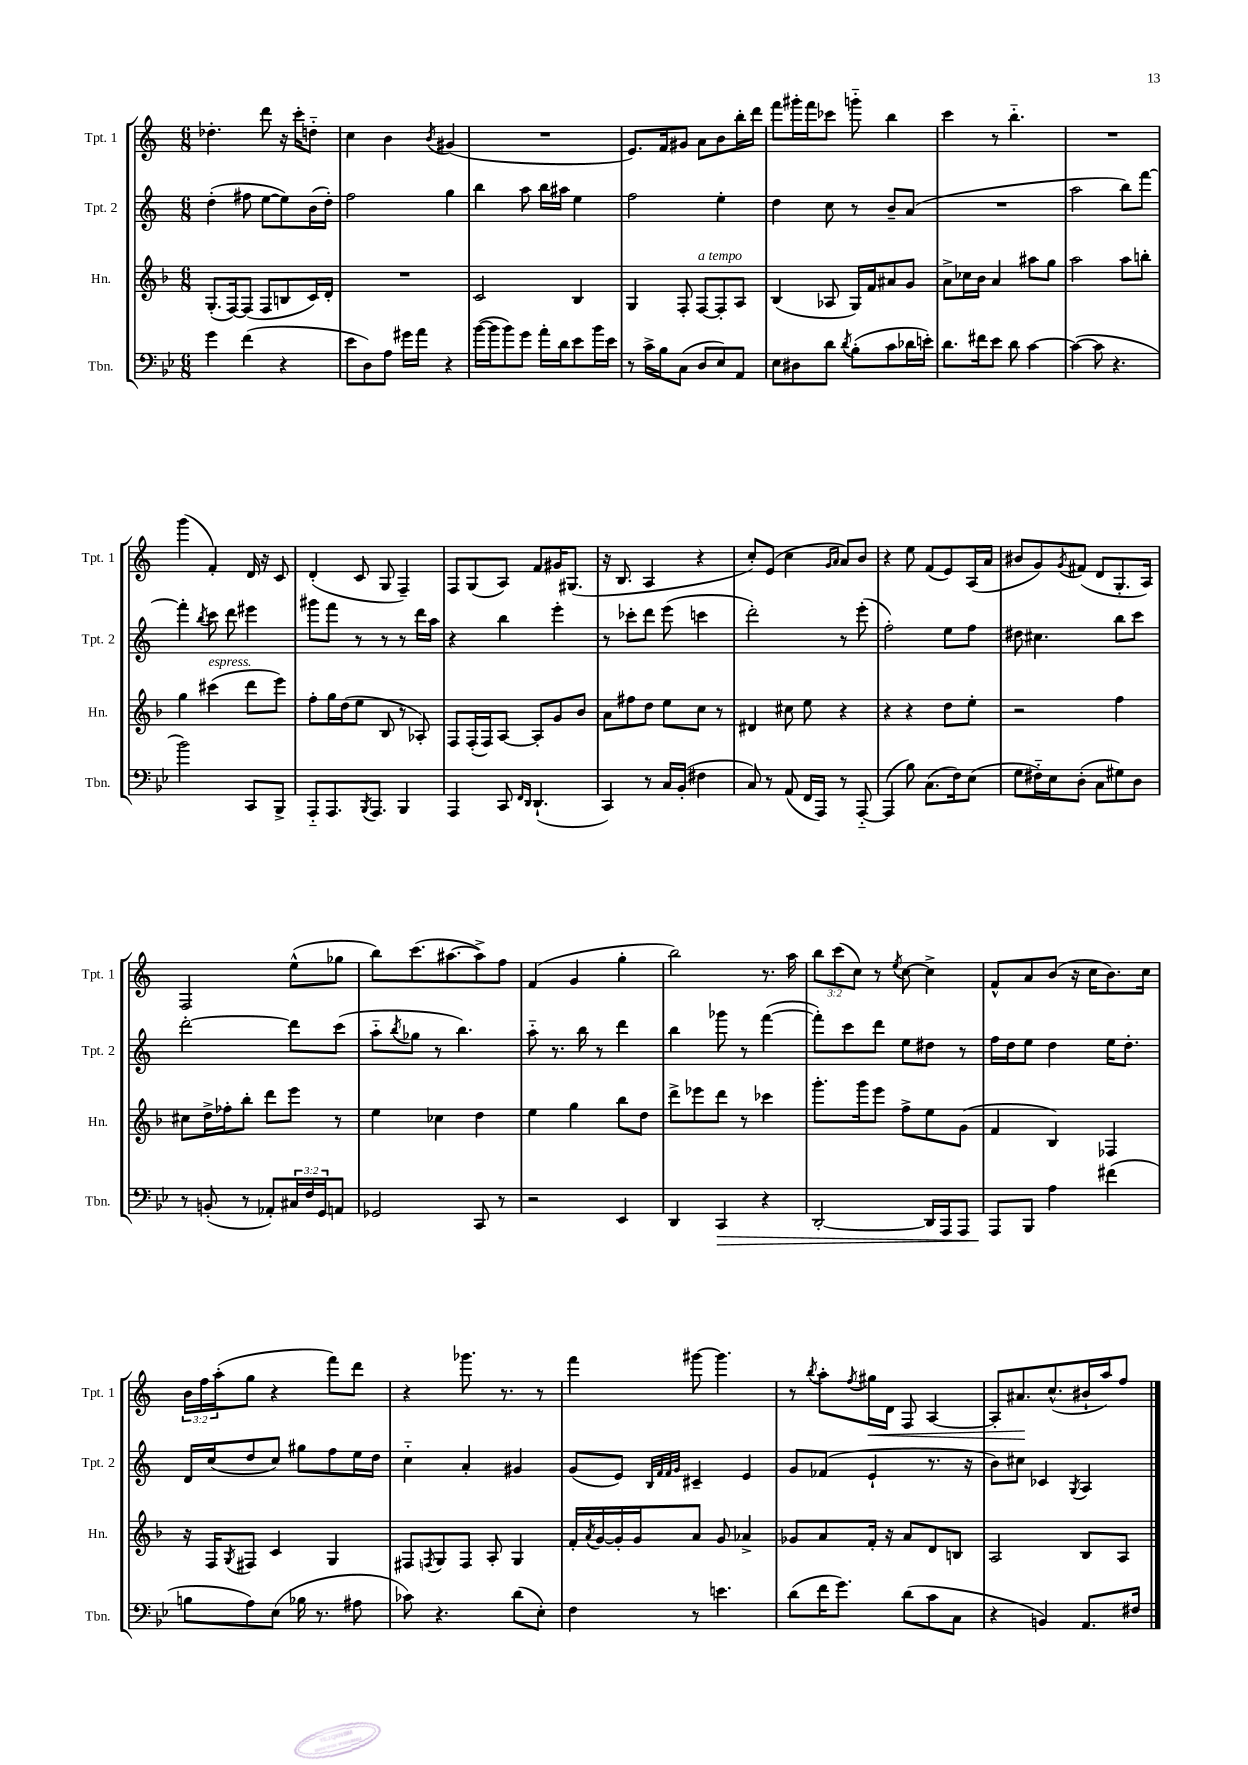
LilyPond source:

<<
\new StaffGroup <<
\new Staff = "s0" \with { instrumentName = "Tpt. 1" shortInstrumentName = "Tpt. 1" } {
    \clef treble \key c \major \numericTimeSignature \time 6/8 \override Staff.TupletNumber.text = #tuplet-number::calc-fraction-text
    des''4.-. d'''8 r16 c'''16-. d''8-_ |
    c''4 b'4 \acciaccatura { b'8 } gis'4( |
    R2. |
    e'8.) f'16 gis'8 a'8 b'8 b''16-. d'''16 |
    f'''8 gis'''16-. f'''16 ces'''8 g'''8-_ b''4 |
    c'''4 r8 b''4.-_ |
    R2. |
    g'''4( f'4-.) d'16 r16 c'8 |
    d'4-.( c'8 g8 f4--) |
    f8 g8( a8) f'8 gis'16 gis8.( |
    r16 b8. a4 r4 |
    c''8-.) e'8( c''4 \grace { g'16 a'16 } a'8) b'8 |
    r4 e''8 f'8( e'8) a16( a'16 |
    bis'8 g'8) \acciaccatura { g'8 } fis'8( d'8 g8.-. a16) |
    f2 e''8-^( ges''8 |
    b''8) c'''8.( ais''8.~ ais''8->) f''8 |
    f'4( g'4 g''4-. |
    b''2) r8. a''16 |
    \tuplet 3/2 { b''8 c'''8( c''8) } r8 \acciaccatura { e''8 } c''8~ c''4-> |
    f'8-^ a'8 b'8( r16 c''16 b'8.) c''16 |
    \tuplet 3/2 { b'16 f''16 a''16-.( } g''8 r4 f'''8) d'''8 |
    r4 ges'''8. r8. r8 |
    f'''4 gis'''8~ gis'''4. |
    r8 \acciaccatura { b''8 } a''8-. \acciaccatura { f''8 } gis''16\< d'16 f8 a4~ |
    a8-. ais'8.\! c''8.-^( bis'16-! a''16) f''8 \bar "|." |
}
\new Staff = "s1" \with { instrumentName = "Tpt. 2" shortInstrumentName = "Tpt. 2" } {
    \clef treble \key c \major \numericTimeSignature \time 6/8
    d''4-.( fis''8 e''8~ e''8) b'16( d''16-.) |
    f''2 g''4 |
    b''4 a''8 b''16 ais''16 e''4 |
    f''2 e''4-. |
    d''4 c''8 r8 b'8-- a'8( |
    R2. |
    a''2 b''8) f'''8~ |
    f'''4-. \acciaccatura { b''8 } c'''8 d'''8 eis'''4 |
    gis'''8 f'''8 r8 r8 r8 d'''16 a''16 |
    r4 b''4 e'''4-. |
    r8 ces'''8-. d'''8 e'''8( c'''4 |
    d'''2-.) r8 e'''8-.( |
    f''2-.) e''8 f''8 |
    dis''8 cis''4. b''8 c'''8 |
    d'''2~-. d'''8 c'''8( |
    a''8-_ \acciaccatura { b''8 } ges''8 r8 b''4.) |
    a''8-_ r8. b''16 r8 d'''4 |
    b''4 ges'''8 r8 f'''4~( |
    f'''8-.) c'''8 d'''8 e''8 dis''8 r8 |
    f''16 d''16 e''8 d''4 e''16 d''8.-. |
    d'16 c''16( d''8 c''8) gis''8 f''8 e''16 d''16 |
    c''4-_ a'4-. gis'4 |
    g'8( e'8) \grace { b32 f'32 f'32 g'32 } cis'4-- e'4 |
    g'8 fes'8( e'4-! r8. r16 |
    b'8) cis''8 ces'4 \acciaccatura { g8 } a4 \bar "|." |
}
\new Staff = "s2" \with { instrumentName = "Hn." shortInstrumentName = "Hn." } {
    \clef treble \key f \major \numericTimeSignature \time 6/8
    g8.-.( f16~) f8( f8 b8 c'16) d'16-. |
    R2. |
    c'2 bes4 |
    g4 f8-. f8~^\markup { \italic "a tempo" } f8-. a8 |
    bes4( aes8 g16) f'16 ais'8 g'8 |
    a'8-> ces''16 bes'16 a'4 ais''8 g''8 |
    a''2 a''8 b''8-. |
    g''4 cis'''4^\markup { \italic "espress." }( d'''8 e'''8) |
    f''8-. g''16 d''16( e''8 bes8 r8 aes8-.) |
    f8 f16-.( f16) a8~ a8-. g'8 bes'8 |
    a'8 fis''8 d''8 e''8 c''8 r8 |
    dis'4 cis''8 e''8 r4 |
    r4 r4 d''8 e''8-. |
    r2 f''4 |
    cis''8 d''16-> fes''16-. bes''8-. d'''8 e'''8 r8 |
    e''4 ces''4 d''4 |
    e''4 g''4 bes''8 d''8 |
    d'''8-> ees'''8 d'''8 r8 ces'''4 |
    g'''8.-. g'''16 e'''8 f''8-> e''8 g'8( |
    f'4 bes4) fes4 |
    r16 f16 \acciaccatura { g8 } fis8 c'4 g4 |
    fis8 \acciaccatura { f8 } g8 f8 a8-. g4 |
    f'16-. \acciaccatura { a'8 } g'16~ g'16-. g'16 a'8 g'8 aes'4-> |
    ges'8 a'8 f'16-. r16 a'8 d'8 b8 |
    a2 bes8 a8 \bar "|." |
}
\new Staff = "s3" \with { instrumentName = "Tbn." shortInstrumentName = "Tbn." } {
    \clef bass \key bes \major \numericTimeSignature \time 6/8 \override Staff.TupletNumber.text = #tuplet-number::calc-fraction-text
    g'4 f'4( r4 |
    ees'8 d8) a8 gis'16 a'16 r4 |
    bes'16~( bes'16 bes'8) g'8 a'16-. d'16 ees'8 bes'16 ees'16 |
    r8 c'16-> bes16 c8( d8 ees8) a,8 |
    ees8 dis8 d'8 \acciaccatura { d'8 } bes8-.( c'8 des'16 e'16-.) |
    d'8. fis'16 ees'8 d'8 c'4~ |
    c'4~( c'8 r4. |
    bes'2) c,8 bes,,8-> |
    a,,8-_ a,,8. \acciaccatura { bes,,8 } a,,8. bes,,4 |
    a,,4 c,8 \grace { f,16 d,16 } d,4.-!( |
    c,4) r8 c16 bes,16-.( fis4 |
    c8) r8 a,8( f,16 a,,16) r8 a,,8~-_ |
    a,,4( bes8) c8.( f16) ees8( |
    g8 fis16-_) ees16 d8-.( c8 gis8) d8 |
    r8 b,8-.( r8 aes,8-.) \tuplet 3/2 { cis16 f16 g,16 } a,8 |
    ges,2 c,8 r8 |
    r2 ees,4 |
    d,4 c,4\> r4 |
    d,2~-. d,16 a,,16 a,,8 |
    a,,8\! bes,,8 a4 fis'4( |
    b8 a8) ees8( bes16 r8. ais8 |
    ces'8) r4. d'8( ees8-.) |
    f4 r8 e'4. |
    d'8( f'16 g'8.) d'8( c'8 c8 |
    r4 b,4) a,8. fis16 \bar "|." |
}
>>
>>
\layout { \context { \Score \remove "Bar_number_engraver" } }
